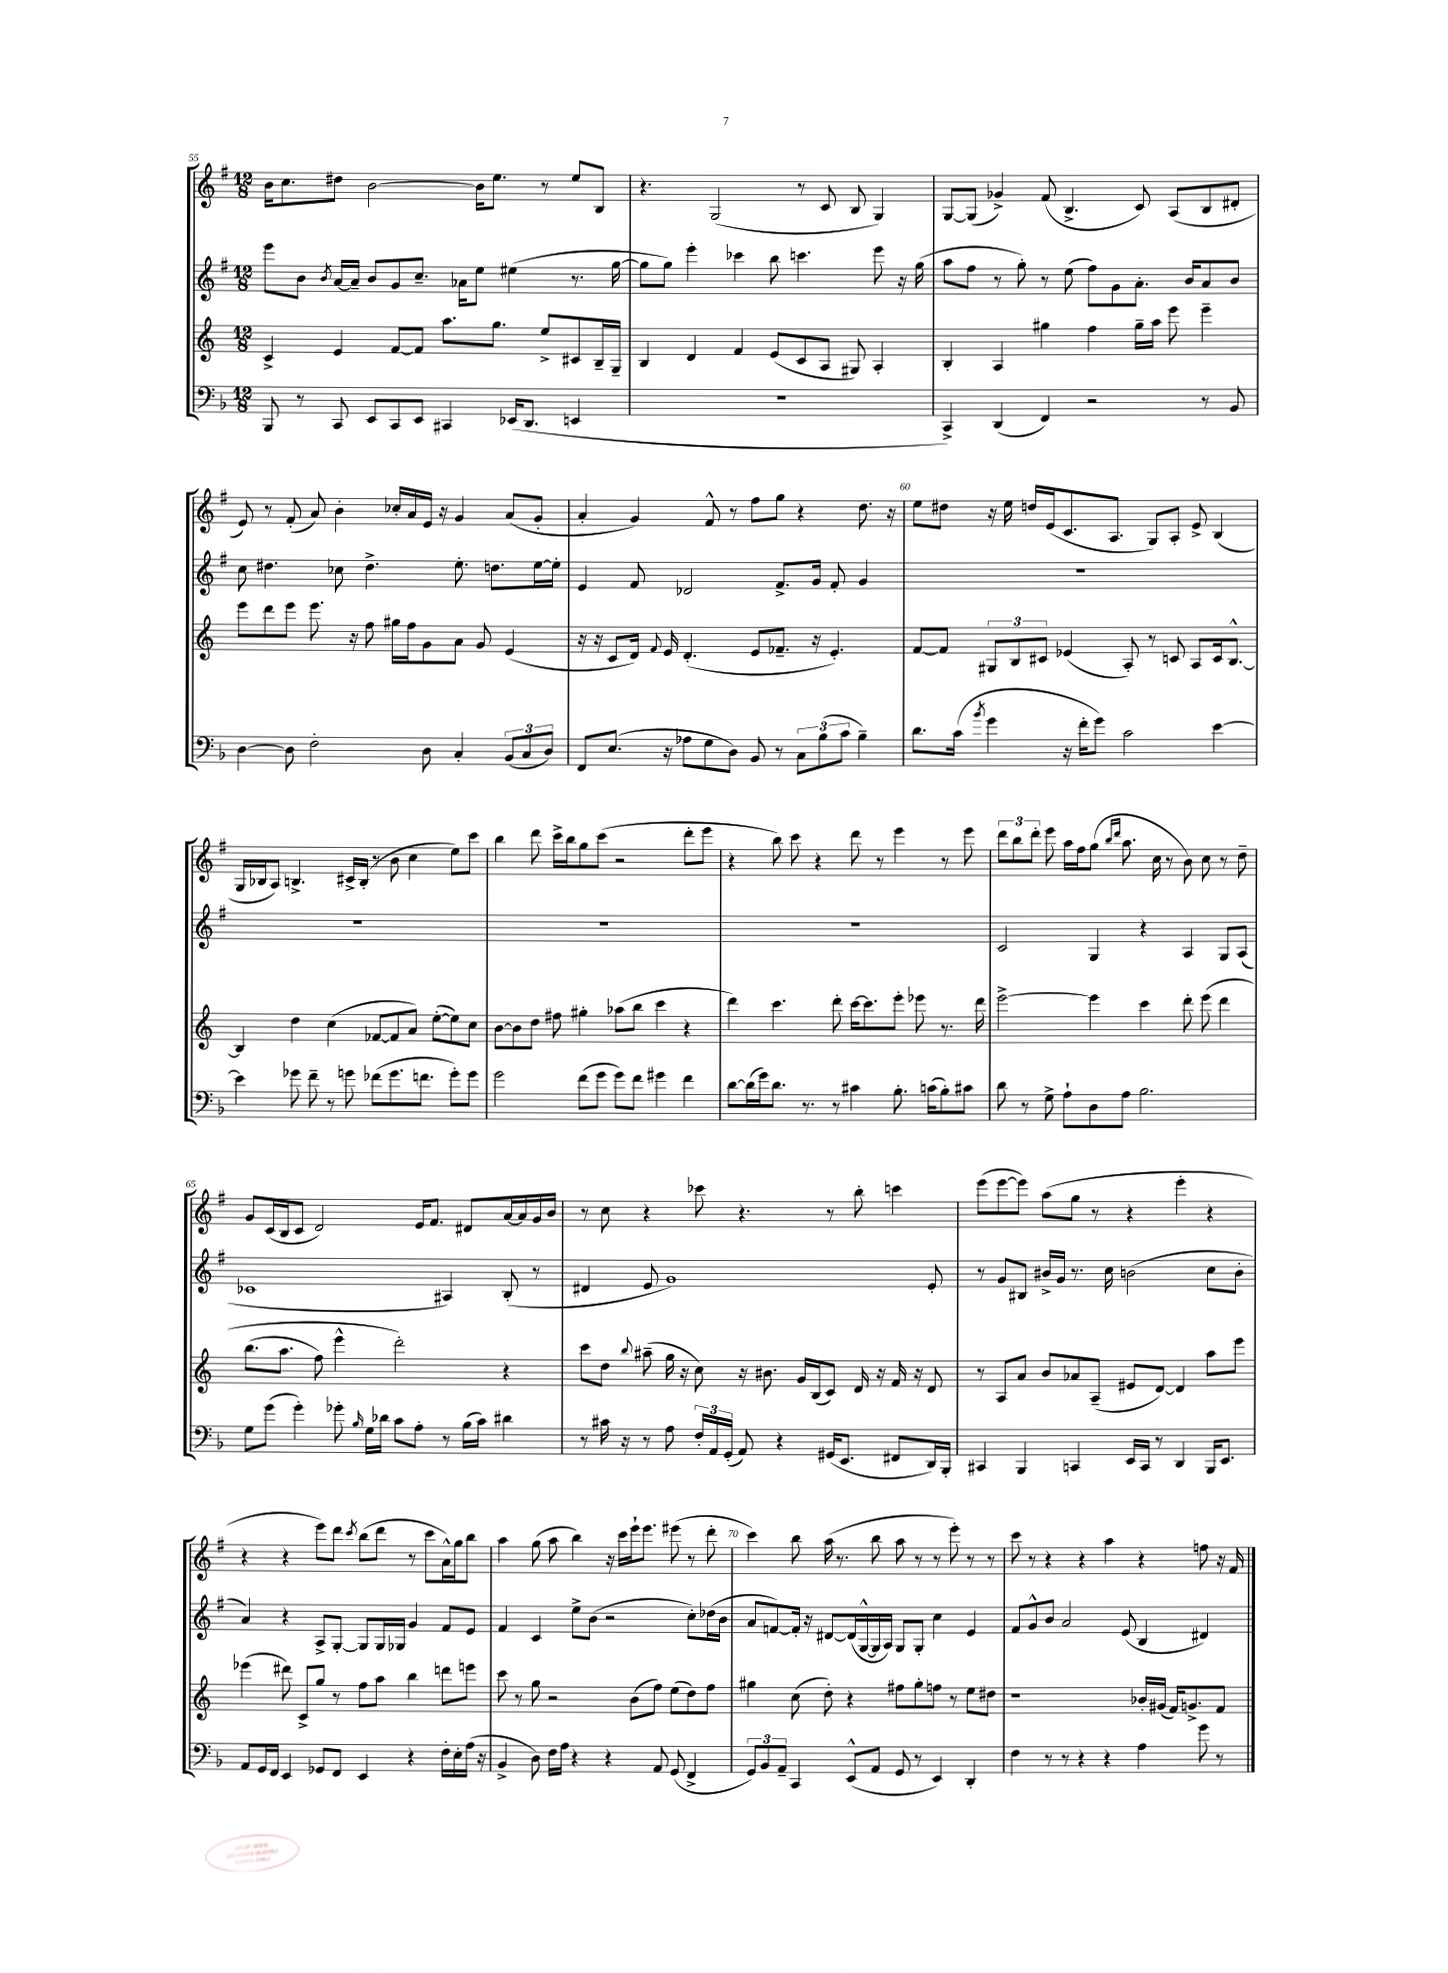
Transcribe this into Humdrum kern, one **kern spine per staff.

**kern	**kern	**kern	**kern
*staff4	*staff3	*staff2	*staff1
*clefF4	*clefG2	*clefG2	*clefG2
*k[b-]	*k[]	*k[f#]	*k[f#]
*M12/8	*M12/8	*M12/8	*M12/8
8BBB-	4c^	8eee	16b
.	.	.	8.cc
8r	.	8b	.
.	.	8qb	.
8CC	4e	[16a	8dd#
.	.	16a~]	.
8EE	.	8b	[2b
8CC	[8f	8g	.
8EE	8f]	8.cc~	.
4CC#	8.aa	.	.
.	.	16a-	.
.	.	8ee	16b]
.	8.gg	.	8.ee
(16EE-	.	(4ee#	.
8.DD	.	.	.
.	8ee^	.	8r
4EE	8c#	8.r	8ee
.	16B~	.	8B
.	16G~	[16gg	.
=	=	=	=
1.r	4B	8gg]	4.r
.	.	8gg)	.
.	4d	4eee'	.
.	.	.	(2G
.	4f	4ccc-	.
.	(8e	8bb	.
.	8c	4.ccc	8r
.	8A	.	8c
.	8G#)	.	8B
.	4A'	8eee	4G)
.	.	16r	.
.	.	(16gg	.
=	=	=	=
4CC^)	4B'	8aa	[8G
.	.	8ff#	(8G]
(4DD	4A	8r	4g-^)
.	.	8gg')	.
4FF)	4gg#	8r	(8f#
.	.	(8ee	4.B^
2r	4ff	8ff#)	.
.	.	8g	.
.	16gg#~	8.a'	8c)
.	16aa	.	.
.	8eee	.	(8A
.	.	16b	.
8r	4eee~	8a	8B
8BB-	.	8b	8d#'
=	=	=	=
[4D	8eee	8cc	8e)
.	8ddd	4.dd#	8r
8D]	8eee	.	(8f#'
2F'	8.eee	.	8a)
.	.	8cc-	4b'
.	16r	.	.
.	8ff	4.dd#^	.
.	16gg#	.	16cc-'
.	16ff	.	16a
8D	8g	.	16e
.	.	.	16r
4C'	8a	8.ee'	4g
.	8g	.	.
.	.	8.dd	.
(12BB-	(4e	.	(8a
12C	.	.	.
.	.	[16ee	8g'
12D)	.	.	.
.	.	16ee']	.
=	=	=	=
8FF	16r	4e	4a'
.	16r	.	.
(8.E	8c	.	.
.	16d)	8f#	4g)
.	8qqf	.	.
16r	16e	.	.
8A-	(4.d'	2d-	.
8G	.	.	8f#^^
8D)	.	.	8r
8BB-	8e	.	8ff#
8r	8.f-~	8.f#^	8gg
12C	.	.	4r
.	16r	16g	.
(12B-	.	.	.
.	4.e')	8f#'	.
12c	.	.	.
4B-~)	.	4g	8.dd
.	.	.	16r
=	=	=	=
8.d	[8f	1.r	8ee
.	8f]	.	8dd#
(16c	.	.	.
8qb-	.	.	.
4g	12G#	.	16r
.	.	.	16ee
.	12B	.	.
.	.	.	16dd
.	12c#	.	.
.	.	.	(16e
16r	(4e-	.	8.c
16f'	.	.	.
8g)	.	.	.
.	.	.	8.A
2c	8A')	.	.
.	8r	.	8G)
.	8c	.	8A'
.	8A	.	8e^
[4e	16c	.	(4B
.	[8.B^^	.	.
=	=	=	=
4e]	4B]	1.r	16G
.	.	.	16B-
.	.	.	8A)
8g-	4dd	.	4.B^
8f~	.	.	.
8r	(4cc	.	.
8g	.	.	16c#^
.	.	.	(16B'
(8f-	[8f-	.	8r
8.g	8f-]	.	8b
.	8a)	.	4cc
8.f	.	.	.
.	([8ee'	.	.
8g')	8ee])	.	8ee)
8g	8cc	.	8ccc
=	=	=	=
2g	[8b	1.r	4bb
.	8b]	.	.
.	8dd	.	8ddd
.	8ff#	.	16ccc^
.	.	.	16bb
(8f	4gg#'	.	8gg
8g	.	.	(8ccc
8g)	(8aa-	.	2r
8f	8bb	.	.
4g#	4ccc	.	.
4f	4r	.	8ddd'
.	.	.	8eee
=	=	=	=
[8d	4ddd)	1.r	4r
(16d]	.	.	.
16g)	.	.	.
8.d	4.ccc	.	8bb)
.	.	.	8ccc
8.r	.	.	.
.	.	.	4r
8r	8ddd'	.	.
4c#	[16ccc	.	8ddd
.	8.ccc]	.	.
.	.	.	8r
8.B-'	8eee'	.	4eee
.	8eee-	.	.
(16c	.	.	.
8B-')	8.r	.	8r
8c#	.	.	8eee
.	16ddd	.	.
=	=	=	=
8d	[2eee^	2c	12ddd
.	.	.	12bb
8r	.	.	.
.	.	.	12ddd'
8G^	.	.	8eee
8A`	.	.	16aa
.	.	.	16ff#
8D	4eee]	4G	(8gg
.	.	.	16qqbb
.	.	.	16qqddd
8A	.	.	8.aa
2.B-	4ccc	4r	.
.	.	.	16cc
.	.	.	8r
.	8ddd'	4A	8b)
.	&(8eee	.	8cc
.	4ddd	8G	8r
.	.	(8A	8dd~
=	=	=	=
8G	(8.bb	1c-	8g
(8g	.	.	(16c
.	8.aa	.	16B
4g')	.	.	8c
.	8ff)	.	2d)
8g-'	4eee^^	.	.
16qqB-	.	.	.
16G	.	.	.
16d-	.	.	.
8c	2ddd'&)	.	.
8A'	.	.	16e
.	.	.	8.f#
8r	.	4A#)	.
(16B-	.	.	8d#
16c)	.	.	.
4d#	4r	(8B'	[16a
.	.	.	16a]
.	.	8r	16g
.	.	.	16b
=	=	=	=
8r	8ccc	4d#	8r
16c#	8dd	.	8cc
16r	.	.	.
.	8qqbb	.	.
8r	(8aa#~	8e	4r
8A	16gg	1g)	.
.	16r	.	.
24F'	8cc)	.	8ccc-
24AA	.	.	.
(24GG'	.	.	.
8AA)	16r	.	4.r
.	8.b#	.	.
4r	.	.	.
.	16g	.	.
.	(16B	.	.
(16GG#	8c)	.	8r
8.EE	.	.	.
.	16d	.	8bb'
.	16r	.	.
8FF#	16f	.	4ccc
.	16r	.	.
16DD)	8d	8e'	.
16BBB-'	.	.	.
=	=	=	=
4CC#	8r	8r	(8eee
.	8A	8g	[8eee
4BBB-	8a	8B#	8eee])
.	8b	16b#^	(8aa
.	.	16g	.
4CC	8a-	8.r	8gg
.	(8A~	.	8r
.	.	16cc	.
16EE	8e#	(2b	4r
16CC	.	.	.
8r	[8d)	.	.
4DD	4d]	.	4eee'
16BBB-	8aa	8cc	4r
8.EE	.	.	.
.	8eee	8b'	.
=	=	=	=
8AA	(4eee-	4a)	4r
16GG	.	.	.
16FF	.	.	.
4EE	8ddd#)	4r	4r
.	8c^	.	.
8GG-	8gg	8A^	8eee)
8FF	8r	[8G'	8ddd
.	.	.	8qccc
4EE	8ff	8G]	(8bb
.	8aa	16G	8ddd
.	.	16G-	.
4r	4bb	4g	8r
.	.	.	8ccc
16F'	8ddd	8f#	16a^^)
16E'	.	.	16gg
(16A	8eee	8e	8bb
16r	.	.	.
=	=	=	=
4BB-^	8ccc	4f#	4aa
.	8r	.	.
8D)	8gg	4c	(8gg
16F	2r	.	8aa
16A	.	.	.
4r	.	8ee^	4bb)
.	.	(8b	.
4r	.	2r	16r
.	.	.	16ccc
.	(8b	.	16eee`
.	.	.	8.eee
8AA	8ff)	.	.
(8GG	(8ee	.	(8eee#
4FF^	8dd)	8cc')	8r
.	8ff	(16dd-	8ddd'
.	.	16b	.
=	=	=	=
12GG)	4gg#	8a	4ccc)
12BB-	.	.	.
.	.	[8f)	.
12AA~	.	.	.
4CC	(8cc	16f']	8bb
.	.	16r	.
.	8dd')	[8d#	(16aa
.	.	.	8.r
(8EE^^	4r	(16d#]	.
.	.	[16G^^	.
8AA	.	16G]	8bb
.	.	16A)	.
8GG	8ff#	8G	8aa
8r	8gg#'	8G'	8r
4EE)	8ff	4cc	8r
.	8r	.	8eee')
4DD'	8ee	4e	8r
.	8dd#	.	8r
=	=	=	=
4F	1r	8f#	8ccc
.	.	8g^^	8r
8r	.	8b	4r
8r	.	2a	.
4r	.	.	4r
4r	.	.	4aa
.	.	(8e	.
4A	16b-'	4B	4r
.	(16g#	.	.
.	16f)	.	.
.	8.g^	.	.
8g	.	4d#)	8ff
8r	8f	.	16r
.	.	.	16f#
==	==	==	==
*-	*-	*-	*-
